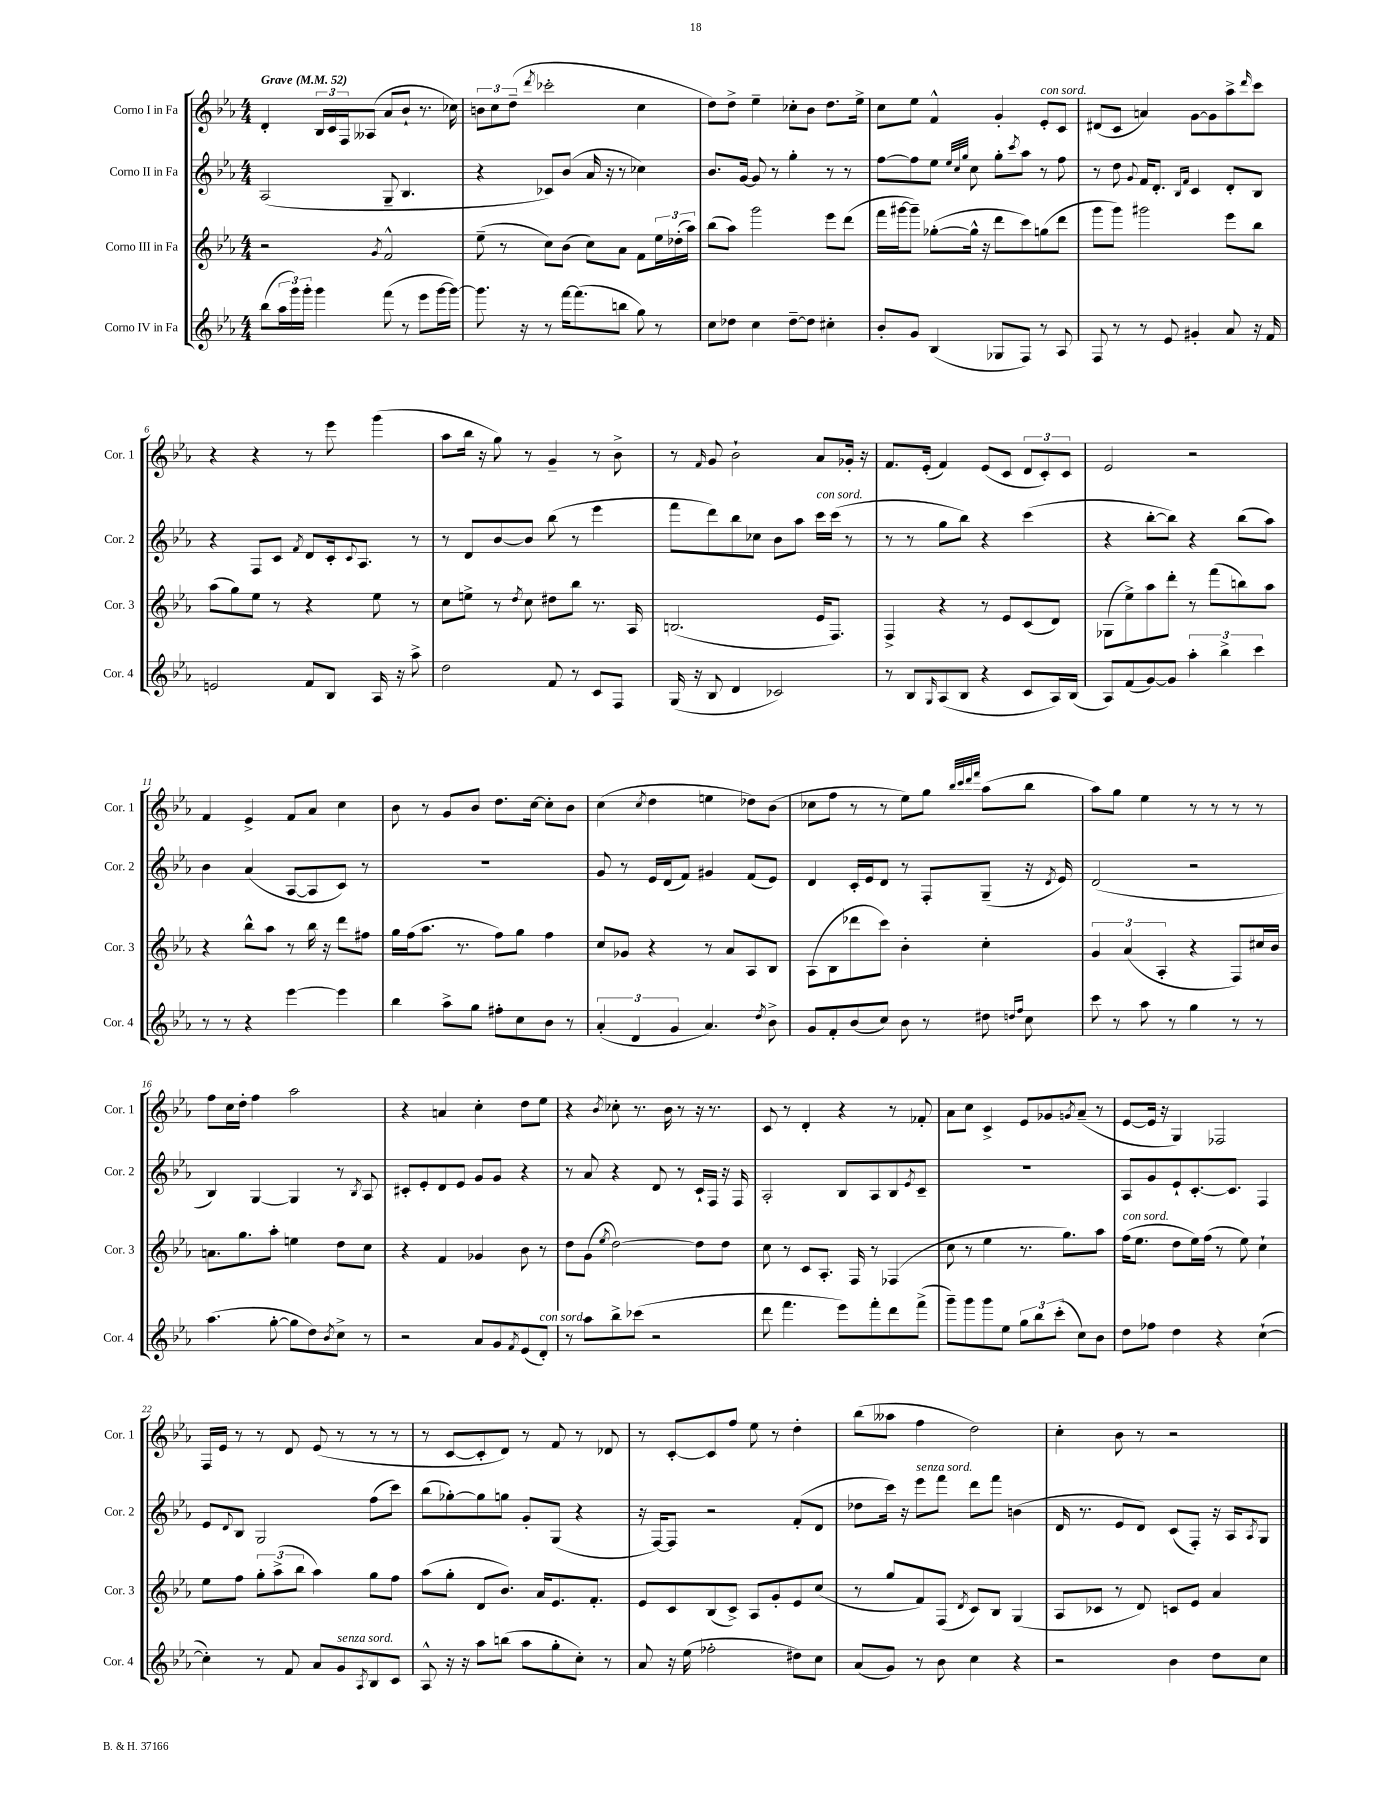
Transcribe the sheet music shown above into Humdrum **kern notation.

**kern	**kern	**kern	**kern
*part4	*part3	*part2	*part1
*staff4	*staff3	*staff2	*staff1
*I"Corno IV in Fa	*I"Corno III in Fa	*I"Corno II in Fa	*I"Corno I in Fa
*I'Cor. 4	*I'Cor. 3	*I'Cor. 2	*I'Cor. 1
*clefG2	*clefG2	*clefG2	*clefG2
*k[b-e-a-]	*k[b-e-a-]	*k[b-e-a-]	*k[b-e-a-]
*M4/4	*M4/4	*M4/4	*M4/4
*MM52	*MM52	*MM52	*MM52
=1	=1	=1	=1
!	!	!	!LO:TX:a:B:t=Grave
(8bb-\L	2r	(2A-/	4d'/
24aa-\L	.	.	.
24ggg\)	.	.	.
24ggg'\JJ	.	.	.
4ggg\	.	.	24B-/LL
.	.	.	24c/
.	.	.	24F/J
.	.	.	(8A--X/J
.	8qg/	.	.
(8fff\	2f^^/	8G~/	8a-/L
8r	.	4.B-/	8b-`/J
8eee-\L	.	.	8.r
[16ggg\L	.	.	.
16ggg\JJ_)	.	.	16cc-X\)
=2	=2	=2	=2
8.ggg\]	(8ee-~\	4r	12bn\L
.	.	.	12cc\
.	8r	.	.
.	.	.	(12dd~\J
16r	.	.	.
.	.	.	8qddd/
8r	8cc\L)	8c-X/L)	2ccc-X'\
[16fff\KL	(8b-\J	(8b-/J	.
(8.fff\]	.	.	.
.	8cc\L)	16a-/	.
.	.	16r	.
8bbn\J	8a-\J	8r	.
8gg\)	8f\L	4cc-X\)	4cc\
8r	24ee-\L	.	.
.	(24dd-X'\	.	.
.	24aa-\JJ)	.	.
=3	=3	=3	=3
8cc\L	(8bb-\L	8.b-/L	8dd\L)
8dd-X\J	8aa-\J)	.	8dd^\J
.	.	[16g/Jk	.
4cc\	2ggg\	8g/]	4ee-~\
.	.	8r	.
[8dd-~\L	.	4gg'\	8cc-X'\L
8dd-\J]	.	.	8b-\J
4cc#X'\	8eee-\L	8r	8.dd\L
.	(8ddd\J	8r	.
.	.	.	16ee-^\Jk
=4	=4	=4	=4
8b-'/L	16fff\LL	[8ff\L	8cc\L
.	[16ggg#X\J	.	.
8g/J	8ggg#~\J])	8ff\]	8ee-\J
(4B-/	([8gg-X'\L	8ee-\J	4f^^/
.	.	32qqee-/LLL	.
.	.	32qqcc/	.
.	.	32qqgg/JJJ	.
.	16gg-^^\Jk]	8cc\	.
.	16r	.	.
8G-X/L	8ddd\L	8gg'\L	4g'/
.	.	8qccc/	.
8F/J)	8ccc\)	8aa-\J	.
!	!	!	!LO:TX:a:i:t=con sord.
8r	(8ggn\	8r	8e-'/L
8A-/	8ddd\J	8ff\	8c/J
=5	=5	=5	=5
8F/	8ggg\L	8r	(8d#X/L
8r	8ggg\J)	8dd\	8c/J
.	.	8qqg/	.
8r	2ggg#X\	16f/KL	4an/)
.	.	8.d'/J	.
8e-/	.	.	.
.	.	16qqB-/LL	.
.	.	16qqf/JJ	.
4g#X'/	.	4c/	[8g\L
.	.	.	8g\]
8a-/	8eee-\L	8d'/L	8aa-^\
.	.	.	16qqddd/
16r	8bb-\J	8B-/J	8ccc\J
16f/	.	.	.
!!LO:LB:g=z
=6	=6	=6	=6
2en/	(8aa-\L	4r	4r
.	8gg\)	.	.
.	8ee-\J	8F/L	4r
.	8r	8c/J	.
.	.	8qf/	.
8f/L	4r	8d/L	8r
8B-/J	.	16c'/k	8eee-\
.	.	8qqc/	.
.	.	8.A-/J	.
16A-/	8ee-\	.	(4ggg\
16r	.	.	.
8aa-^\	8r	8r	.
=7	=7	=7	=7
2dd\	8cc\L	8r	8aa-\L
.	8een^\J	8d/L	16bb-\Jk
.	.	.	16r
.	8r	[8b-/	8gg\)
.	8qdd/	.	.
.	8cc\	8b-/J]	8r
8f/	8dd#X\L	(8bb-\	4g~/
8r	8bb-\J	8r	.
8c/L	8.r	4eee-\	8r
8F/J	.	.	8b-^\
.	16A-/	.	.
=8	=8	=8	=8
(16G/	(2.Bn/	8fff\L	8r
16r	.	.	.
.	.	.	16qqf/
8B-/	.	8ddd\)	8g/
4d/	.	8bb-\	2b-`\
.	.	8cc-X\J	.
2c-X/)	.	8b-\L	.
.	.	8aa-\J	.
!	!	!LO:TX:a:i:t=con sord.	!
.	16e-/KL	16ccc\LL	8a-/L
.	8.F/J)	(16ccc\JJ	.
.	.	8r	16g-X'/Jk
.	.	.	16r
=9	=9	=9	=9
8r	4F^/	8r	8.f/L
8B-/L	.	8r	.
.	.	.	(16e-'/Jk
16qqG/	.	.	.
(8A-/	4r	8gg\L	4f/)
8B-/J	.	8bb-\J)	.
4r	8r	4r	(8e-/L
.	8e-/L	.	8c/J
8c/L	(8c/	(4ccc\	12d/L
.	.	.	12c'/)
16A-/L)	8d/J)	.	.
.	.	.	12c/J
(16B-/JJ	.	.	.
=10	=10	=10	=10
8A-/L)	(8G-X\L	4r	2e-/
(8f/	8ee-^\)	.	.
[8g/)	8aa-\	[8bb-'\L	.
8g/J]	8ddd'\J	8bb-\J])	.
6aa-'\	8r	4r	2r
.	(8fff\L	.	.
6bb-^\	.	.	.
.	8bbn\)	(8bb-\L	.
6ccc\	.	.	.
.	8aa-\J	8aa-\J)	.
!!LO:LB:g=z
=11	=11	=11	=11
8r	4r	4b-\	4f/
8r	.	.	.
4r	8bb-^^\L	(4a-/	4e-^/
.	8aa-\J	.	.
[4eee-\	8r	[8A-/L	8f/L
.	16bb-\	8A-/]	8a-/J
.	16r	.	.
4eee-\]	8ddd\L	8c/J)	4cc\
.	8ff#X\J	8r	.
=12	=12	=12	=12
4bb-\	16gg\LL	1r	8b-\
.	(16ff\J	.	.
.	8.aa-\J	.	8r
8aa-^\L	.	.	8g/L
.	8.r	.	.
8gg\J	.	.	8b-/J
8ff#X'\L	8ff\L)	.	8.dd\L
8cc\	8gg\J	.	.
.	.	.	[16cc\Jk
8b-\J	4ff\	.	8cc'\L]
8r	.	.	8b-\J
=13	=13	=13	=13
(6a-'/	8cc/L	8g/	(4cc\
.	8g-X/J	8r	.
6d/	.	.	.
.	.	.	8qcc/
.	4r	16e-/LL	4dd\
.	.	(16d/J	.
6g/	.	.	.
.	.	8f/J)	.
4.a-/)	8r	4g#X/	4een\
.	8a-/L	.	.
.	8A-/	(8f/L	8dd-X\L)
8qdd/	.	.	.
8b-^\	8B-/J	8e-/J)	(8b-\J
=14	=14	=14	=14
8g/L	(8A-\L	4d/	8cc-X\L
8f'/	8B-\	.	8ff\J
(8b-/	8ddd-X\	16c'/LL	8r
.	.	16e-/J	.
8cc/J)	8ccc\J)	8d/J	8r
8b-\	4b-'\	8r	8ee-\L)
8r	.	8F'/L	8gg\J
.	.	.	32qqbb-/LLL
.	.	.	32qqccc/
.	.	.	32qqddd/
.	.	.	32qqfff/JJJ
8dd#X\	4cc'\	(8G~/J	(8aa-\L
16qqddn/LL	.	.	.
16qqff/JJ	.	.	.
8cc\	.	16r	8bb-\J
.	.	8qd/	.
.	.	16e-/)	.
=15	=15	=15	=15
8ccc\	6g/	(2d/	8aa-\L)
8r	.	.	8gg\J
.	(6a-/	.	.
8aa-\	.	.	4ee-\
.	6A-'/	.	.
8r	.	.	.
4gg\	4r	2r	8r
.	.	.	8r
8r	8F/L)	.	8r
8r	16cc#X/L	.	8r
.	16b-/JJ	.	.
!!LO:LB:g=z
=16	=16	=16	=16
(4.aa-\	8.an\L	4B-/)	8ff\L
.	.	.	16cc\L
.	8.gg\	.	16dd'\JJ
.	.	[4G/	4ff\
[8gg'\	8aa-'\J	.	.
8gg\L]	4een\	4G/]	2aa-\
8dd\)	.	.	.
8qb-/	.	.	.
8cc^\J	8dd\L	8r	.
.	.	8qB-/	.
8r	8cc\J	8A-/	.
=17	=17	=17	=17
2r	4r	8c#X'/L	4r
.	.	8e-'/	.
.	4f/	8d/	4an/
.	.	8e-/J	.
8a-/L	4g-X/	8g/L	4cc'\
8g/	.	8g/J	.
8qf/	.	.	.
(8e-/	8b-\	4r	8dd\L
!LO:TX:a:i:t=con sord.	!	!	!
8d'/J)	8r	.	8ee-\J
=18	=18	=18	=18
8r	8dd\L	8r	4r
8aa-\L	(8g\J	8a-/	.
.	8qee-/	.	8qb-/
8bb-^\	[2dd\)	4r	8cc-X'\
(8ccc-X\J	.	.	8.r
2r	.	8d/	.
.	.	.	16b-\
.	.	8r	8r
.	8dd\L]	16c`/LL	16r
.	.	16F/JJ	8.r
.	8dd\J	16r	.
.	.	16F/	.
=19	=19	=19	=19
8ddd\	8cc\	2A-'/	8c/
4.fff\	8r	.	8r
.	8c/L	.	4d'/
.	8.A-'/J	.	.
8eee-\L)	.	8B-/L	4r
.	16F/	.	.
8fff'\	8r	8A-/	.
8ddd\	(4F-X/	8B-/	8r
.	.	8qe-/	.
(8fff^\J	.	8c~/J	8f-X'/
=20	=20	=20	=20
8ggg~\L)	8cc\	1r	8a-\L
8ggg\	8r	.	8cc\J
8ggg\	4ee-\	.	4c^/
8ee-\J	.	.	.
12gg\L	8.r	.	8e-/L
12bb-\	.	.	.
.	.	.	8g-X/
(12ccc'\J	.	.	.
.	8.gg\L)	.	.
.	.	.	8qgn/
8cc\L)	.	.	(8a-~/J
8b-\J	8aa-\J	.	8r
=21	=21	=21	=21
!	!LO:TX:a:i:t=con sord.	!	!
8dd\L	(16ff\KL	8A-/L	[8e-/L
.	8.ee-\J	.	.
8ff-X\J	.	8g/	16e-/Jk]
.	.	.	16r
4dd\	8dd\L	8e-`/	4G/)
.	16ee-\L)	[8.c'/	.
.	(16ff\JJ	.	.
4r	8r	.	2F-X/
.	.	8.c/J]	.
.	8ee-\)	.	.
([4cc`\	4cc`\	4F/	.
!!LO:LB:g=z
=22	=22	=22	=22
4cc'\])	8ee-\L	8e-/L	16F/LL
.	.	.	16e-/JJ
.	.	8qqd/	.
.	8ff\J	8B-/J	8r
8r	12gg'\L	2G/	8r
.	(12aa-^\	.	.
8f/	.	.	8d/
.	12bb-\J	.	.
8a-/L	4aa-\)	.	(8e-/
!LO:TX:a:i:t=senza sord.	!	!	!
8g/	.	.	8r
8qA-/	.	.	.
8B-/	8gg\L	(8ff\L	8r
8c/J	8ff\J	8ccc\J)	8r
=23	=23	=23	=23
8A-^^/	(8aa-\L	(8bb-\L	8r
16r	8gg'\J	[8gg-X'\)	[8c/L
16r	.	.	.
8aa-\L	8d/L	8gg-\]	8c'/]
(8bbn\J	8.b-/J)	8ggn\J	8d/J)
8aa-\L	.	8g'/L	8r
.	16a-/KL	.	.
8gg'\	8.e-/	(8G/J	8f/
8cc'\J)	.	4r	8r
.	8.f'/J	.	.
8r	.	.	8d-X/
=24	=24	=24	=24
8a-/	8e-/L	16r	8r
.	.	[16F/KL)	.
16r	8c/	8F/J]	[8c'/L
(16ee-\	.	.	.
2ff-X'\	(8B-/	2r	8c/]
.	8c^/J)	.	8ff/J
.	8A-/L	.	8ee-\
.	8g'/	.	8r
8dd#X\L)	8e-/	(8f'/L	4dd'\
8cc\J	(8cc/J	8d/J	.
=25	=25	=25	=25
(8a-/L	8r	8dd-X\L	(8bb-\L
8g/J)	8gg/L	16ccc\Jk)	8aa--X\J
.	.	16r	.
!	!	!LO:TX:a:i:t=senza sord.	!
8r	8f/)	8eee-\L	4ff\
8b-\	(8F/J	8fff\J	.
.	8qd/	.	.
4cc\	8c/L)	8ddd\L	2dd\)
.	8B-/J	8fff\J	.
4r	(4G/	(4bn\	.
=26	=26	=26	=26
2r	8A-/L	16d/	4cc'\
.	.	8.r	.
.	8c-X/J	.	.
.	8r	8e-/L	8b-\
.	8d/)	8d/J)	8r
4b-\	8cn/L	(8c/L	2r
.	8e-/J	8F'/J)	.
8dd\L	4a-/	16r	.
.	.	16A-/KL	.
.	.	8qA-/	.
8cc\J	.	8G/J	.
==	==	==	==
*-	*-	*-	*-
